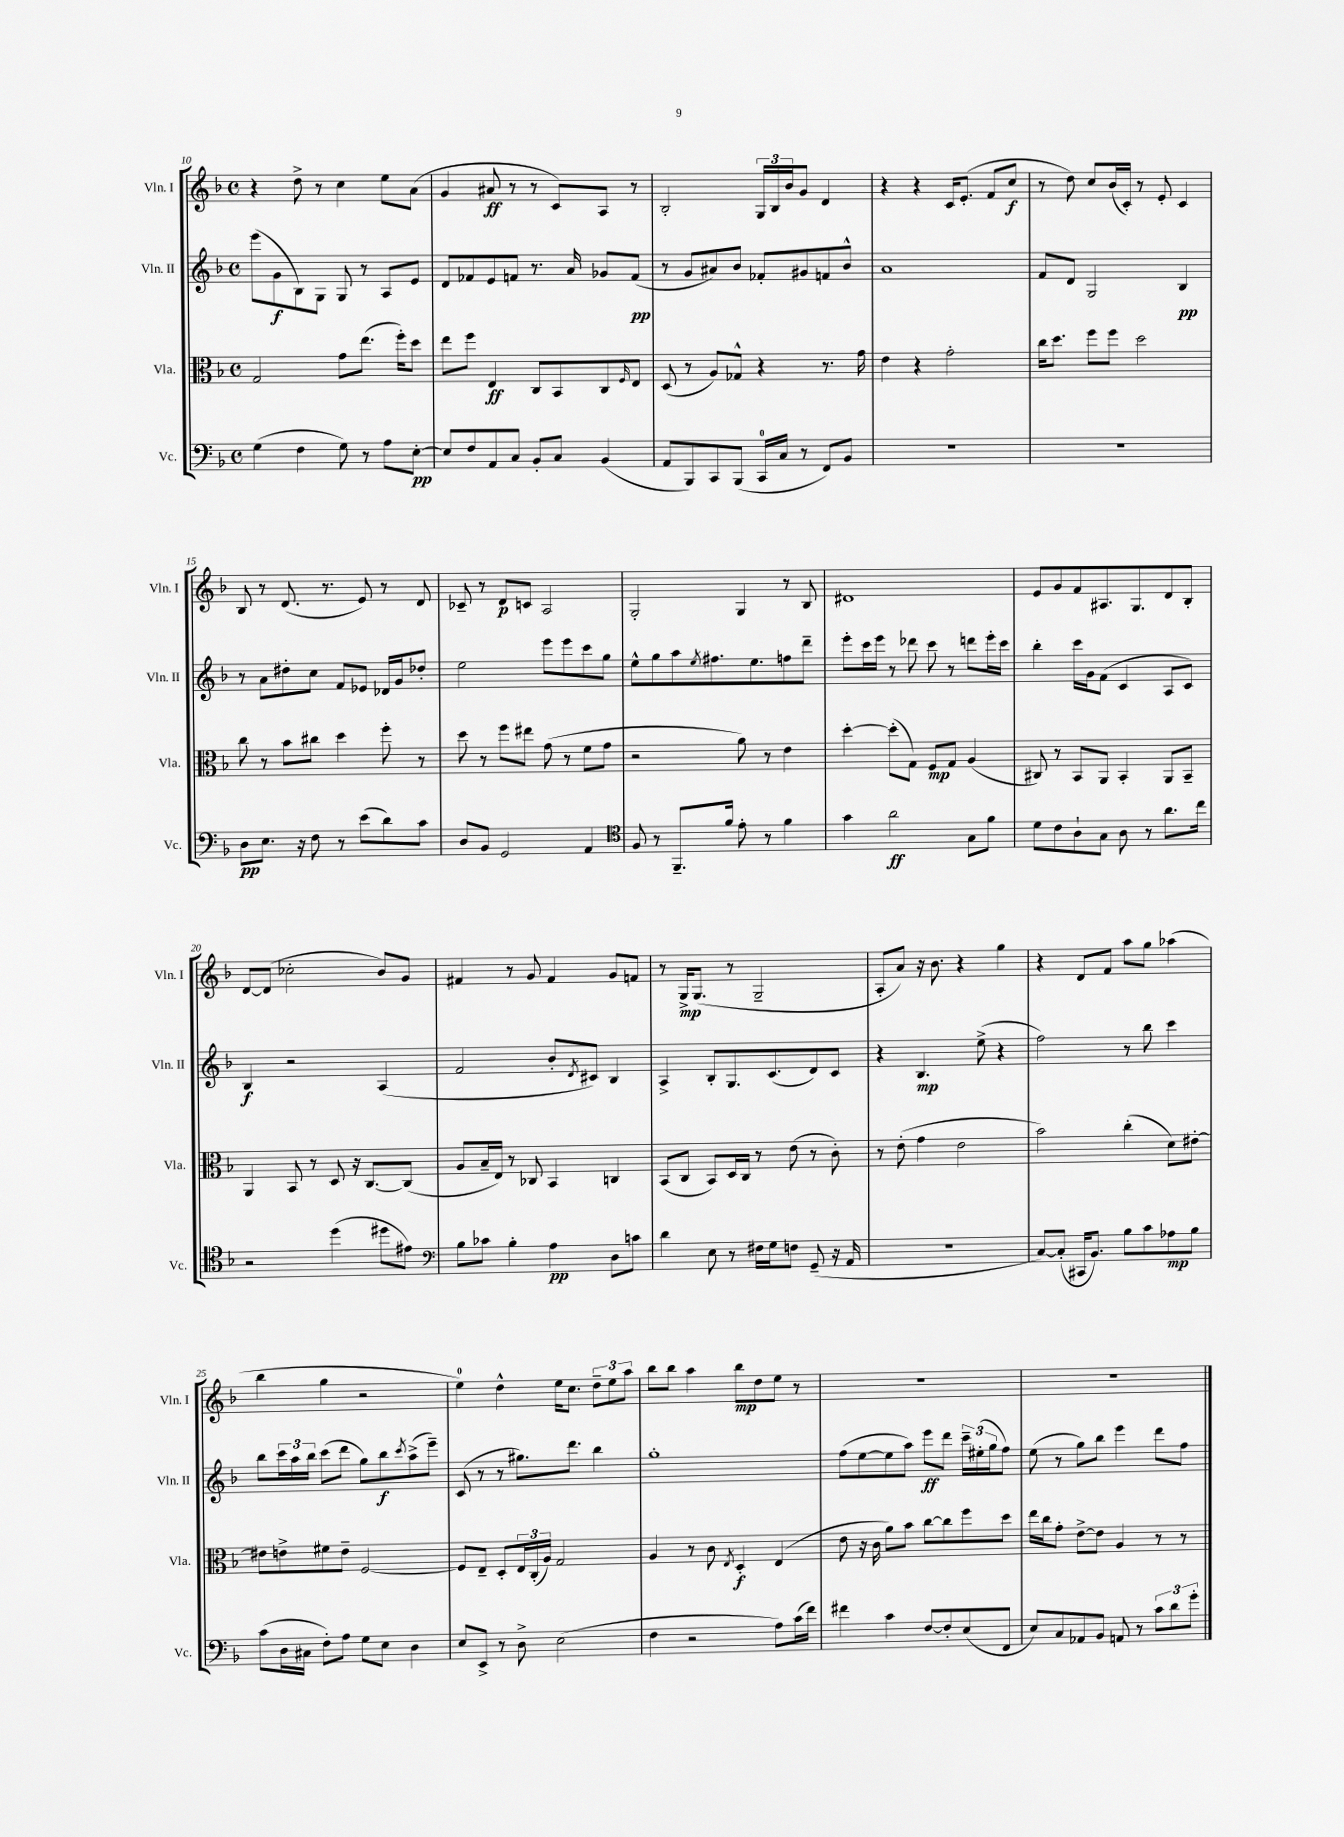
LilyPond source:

<<
\new StaffGroup <<
\new Staff = "s0" \with { instrumentName = "Vln. I" shortInstrumentName = "Vln. I" } {
    \clef treble \key f \major \defaultTimeSignature \time 4/4
    r4 d''8-> r8 c''4 e''8 a'8( |
    g'4 ais'8\ff r8 r8 c'8) a8 r8 |
    bes2-. \tuplet 3/2 { g16 bes16 bes'16 } g'8 d'4 |
    r4 r4 c'16 e'8.-.( f'8 c''8\f |
    r8 d''8) c''8 bes'16( c'16-.) r8 e'8-. c'4 |
    bes8 r8 d'8.( r8. e'8) r8 d'8 |
    ces'8-- r8 d'8\p c'8 a2 |
    g2-. g4 r8 bes8 |
    dis'1 |
    e'8 g'8 f'8 ais8. g8. d'8 bes8-. |
    d'8~ d'8( ces''2-. bes'8) g'8 |
    fis'4 r8 g'8 fis'4 g'8 f'8 |
    r8 g16->\mp g8.( r8 g2-- |
    a8-. a'8) r16 bes'8. r4 g''4 |
    r4 d'8 f'8 a''8 g''8 aes''4( |
    bes''4 g''4 r2 |
    e''4-0) d''4-^ e''16 c''8. \tuplet 3/2 { d''8-- e''8 a''8 } |
    bes''8 bes''8 a''4 bes''8\mp d''8 e''8 r8 |
    R1 |
    R1 \bar "|." |
}
\new Staff = "s1" \with { instrumentName = "Vln. II" shortInstrumentName = "Vln. II" } {
    \clef treble \key f \major \defaultTimeSignature \time 4/4
    e'''8( g'8\f bes8) g8 g8 r8 a8 e'8 |
    d'8 fes'8 e'8 f'8 r8. a'16 ges'8 f'8\pp( |
    r8 g'8 ais'8) bes'8 fes'8-. gis'8 f'8 bes'8-^ |
    a'1 |
    f'8 d'8 g2 bes4\pp |
    r8 a'8 dis''8-. c''8 f'8 ees'8 des'16 g'16 des''8-. |
    e''2 e'''8 e'''8 c'''8 g''8 |
    e''8-^ g''8 a''8 \acciaccatura { e''8 } fis''8. e''8. f''8 d'''8-- |
    e'''8-. c'''16 e'''16 r8 des'''8 c'''8 r8 d'''8 e'''16-. c'''16 |
    bes''4-. c'''16 g'16 f'8( c'4 a8 c'8) |
    bes4\f r2 a4( |
    f'2 bes'8-. \acciaccatura { d'8 } cis'8) bes4 |
    a4-> bes8-. g8. c'8.( d'8) c'8 |
    r4 bes4.\mp e''8->( r4 |
    f''2) r8 bes''8 c'''4 |
    bes''8 \tuplet 3/2 { c'''16 a''16 bes''16 } c'''8( d'''8 g''8) bes''8\f \acciaccatura { c'''8 } a''8->( e'''8--) |
    c'8( r8 r8 gis''8.) d'''8. bes''4 |
    g''1-. |
    f''8( e''8~ e''8 a''8) e'''8\ff d'''8 \tuplet 3/2 { c'''16-- eis''16-.( g''16 } f''8) |
    e''8( r8 g''8) bes''8 e'''4 d'''8 f''8 \bar "|." |
}
\new Staff = "s2" \with { instrumentName = "Vla." shortInstrumentName = "Vla." } {
    \clef alto \key f \major \defaultTimeSignature \time 4/4
    g2 g'8 e''8.( f''16-.) d''8 |
    e''8 f''8 e4\ff c8 bes,8 c8 \grace { f16 } e8 |
    d8( r8 a8) ges8-^ r4 r8. g'16 |
    e'4 r4 g'2-. |
    c''16 d''8. f''8 f''8 d''2 |
    c''8 r8 bes'8 cis''8 d''4 f''8-. r8 |
    d''8 r8 f''8 eis''8 g'8( r8 f'8 g'8 |
    r2 a'8) r8 e'4 |
    d''4~-. d''8-.( g8) f8\mp g8 a4( |
    cis8) r8 bes,8 a,8 bes,4-. a,8 bes,8-- |
    a,4 bes,8 r8 d8 r16 c8.~ c8( |
    a8 bes16-- e16) r8 ces8 bes,4 c4 |
    bes,8( c8 bes,8) d16 c16 r8 e'8( r8 c'8-.) |
    r8 e'8-.( g'4 e'2 |
    bes'2) c''4-.( d'8) eis'8~-. |
    eis'8 e'8-> fis'8 e'8-- f2~ |
    f8 e8-- d8-. \tuplet 3/2 { e16 c16-.( a16) } g2 |
    a4 r8 c'8 \acciaccatura { e8 } d4-.\f e4( |
    e'8 r16 c'16 a'8) bes'8 c''8~ c''8 f''8 d''8 |
    e''16 c''16 g'8-. e'8~-> e'8 a4 r8 r8 \bar "|." |
}
\new Staff = "s3" \with { instrumentName = "Vc." shortInstrumentName = "Vc." } {
    \clef bass \key f \major \defaultTimeSignature \time 4/4
    g4( f4 g8) r8 a8 e8~-.\pp |
    e8 f8 a,8 c8 bes,8-. c8 bes,4( |
    a,8 bes,,8) c,8 bes,,8( c,16-0 c16 r8 f,8) bes,8 |
    R1 |
    R1 |
    d8\pp e8. r16 f8 r8 e'8( d'8) c'8 |
    d8 bes,8 g,2 a,4 |
    \clef tenor f8 r8 f,8.-- f'16 e'8-. r8 f'4 |
    g'4 a'2\ff g8 f'8 |
    d'8 c'8 a8-! g8 a8 r8 a'8. c''16 |
    r2 d''4( dis''8 eis'8) |
    \clef bass bes8 ces'8 bes4-. a4\pp d8 c'8 |
    d'4 e8 r8 fis16 g16 f8 g,8--( r16 a,16 |
    R1 |
    c8~) c8-.( cis,16 bes,8.) bes8 c'8 aes8\mp bes8 |
    c'8( d16 cis16 f8-.) a8 g8 e8 d4 |
    e8 e,8-> r8 d8-> e2( |
    f4 r2 a8) c'16( f'16) |
    fis'4 c'4 f8~ f8-. e8( f,8 |
    e8) c8 aes,8 bes,8 a,8 r8 \tuplet 3/2 { c'8 d'8 g'8-. } \bar "|." |
}
>>
>>
\layout { \context { \Score currentBarNumber = #10 } }
